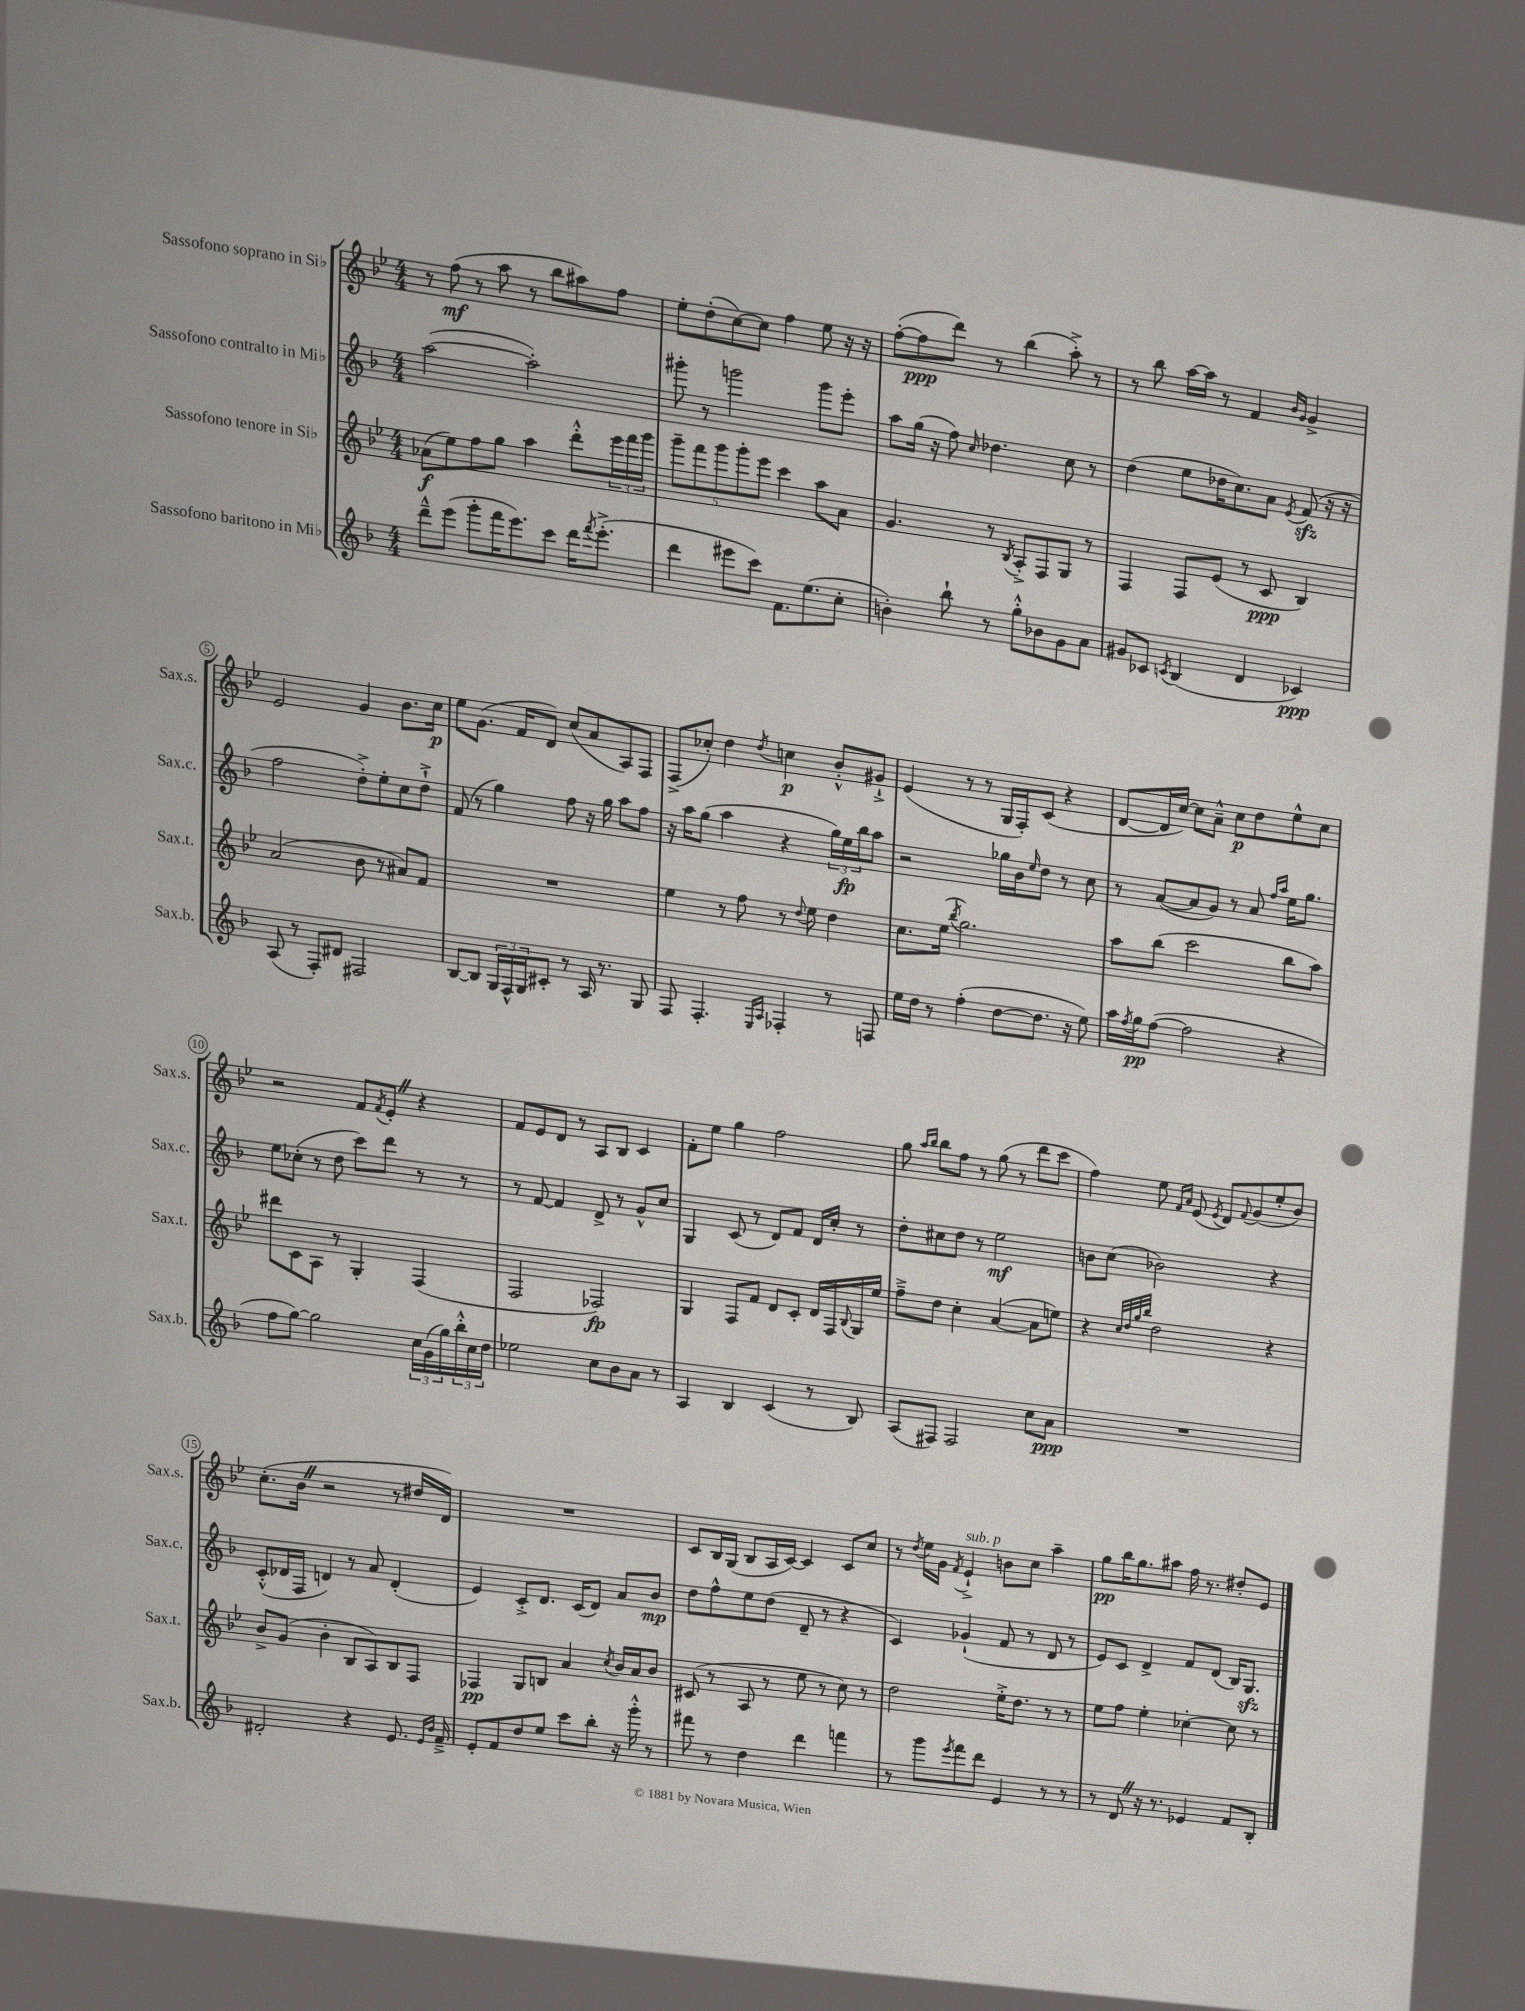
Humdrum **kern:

**kern	**dynam	**kern	**dynam	**kern	**dynam	**kern	**dynam
*part4	*part4	*part3	*part3	*part2	*part2	*part1	*part1
*staff4	*staff4	*staff3	*staff3	*staff2	*staff2	*staff1	*staff1
*I"Sassofono baritono in Mi♭	*	*I"Sassofono tenore in Si♭	*	*I"Sassofono contralto in Mi♭	*	*I"Sassofono soprano in Si♭	*
*I'Sax.b.	*	*I'Sax.t.	*	*I'Sax.c.	*	*I'Sax.s.	*
*clefG2	*	*clefG2	*	*clefG2	*	*clefG2	*
*k[b-]	*	*k[b-e-]	*	*k[b-]	*	*k[b-e-]	*
*M4/4	*	*M4/4	*	*M4/4	*	*M4/4	*
=1	=1	=1	=1	=1	=1	=1	=1
8ddd~^^\L	.	(8a-X\L	f	([2aa\	.	8r	.
(8eee\J	.	8ee-\)	.	.	.	(8ff\	mf
8ggg'\L	.	8ff\	.	.	.	8r	.
16fff\K	.	8gg\J	.	.	.	8aa\	.
8.eee\)	.	.	.	.	.	.	.
.	.	4aa\	.	2aa'\])	.	8r	.
8ccc\J	.	.	.	.	.	8bb-\L	.
16ddd\KL	.	8ddd'^^\L	.	.	.	8aa#X\)	.
8qfff/	.	.	.	.	.	.	.
(8.eee'^\J	.	.	.	.	.	.	.
.	.	24eee-\L	.	.	.	8ff\J	.
.	.	24fff\	.	.	.	.	.
.	.	24ggg\JJ	.	.	.	.	.
=2	=2	=2	=2	=2	=2	=2	=2
4ddd\	.	10ggg~\L	.	8ggg#X'\	.	8ee-'\L	.
.	.	10fff\	.	.	.	.	.
.	.	.	.	8r	.	(8dd'\	.
.	.	10ggg\	.	.	.	.	.
8eee#X\L	.	.	.	2gggn\	.	[8cc\)	.
.	.	10ggg'\	.	.	.	.	.
8ccc\J)	.	.	.	.	.	8cc\J]	.
.	.	10eee-\J	.	.	.	.	.
8.f\L	.	4ccc\	.	.	.	4ff\	.
(8.ee\	.	.	.	.	.	.	.
.	.	8aa\L	.	8ggg\L	.	8ee-\	.
8cc'\J	.	8a\J	.	8eee'\J	.	16r	.
.	.	.	.	.	.	16r	.
=3	=3	=3	=3	=3	=3	=3	=3
4bn'\)	.	4.g/	.	8aa\L	.	([8ff'\L	.
.	.	.	.	(16gg\Jk	.	8ff\]	ppp
.	.	.	.	16r	.	.	.
8bb-`\	.	.	.	8ff\)	.	8ddd\J)	.
.	.	.	.	16qqcc/	.	.	.
8r	.	8r	.	4.dd-X\	.	8r	.
.	.	8qB-/	.	.	.	.	.
8gg'^^\L	.	8A'^/L	.	.	.	(4bb-\	.
8b-X\	.	8F/	.	.	.	.	.
8g\	.	8G/J	.	8cc\	.	8aa'^\)	.
8a\J	.	8r	.	8r	.	8r	.
=4	=4	=4	=4	=4	=4	=4	=4
8g#X/L	.	4F/	.	(4dd\	.	8r	.
8c-X/J	.	.	.	.	.	8bb-\	.
8qcn/	.	.	.	.	.	.	.
(4B-/	.	8F/L	.	8ee\L	.	[16aa\LL	.
.	.	.	.	.	.	16aa\JJ]	.
.	.	(8e-/J	.	16dd-X\K	.	8r	.
.	.	.	.	8.cc\)	.	.	.
4d/	.	8r	.	.	.	4f/	.
.	.	8c/	ppp	8a\J	.	.	.
.	.	.	.	.	.	16qqb-/LL	.
.	.	.	.	8qe/	.	16qqg/JJ	.
4c-X/)	ppp	4B-/)	.	(8fzz/	.	4g^/	.
.	.	.	.	16r	.	.	.
.	.	.	.	16r	.	.	.
!!LO:LB:g=z
=5	=5	=5	=5	=5	=5	=5	=5
(8A/	.	(2a/	.	2ff\	.	2e-/	.
8r	.	.	.	.	.	.	.
8F'/L)	.	.	.	.	.	.	.
8d#X/J	.	.	.	.	.	.	.
2F#X/	.	8b-\	.	8dd'^\L)	.	4g/	.
.	.	8r	.	8ee'\	.	.	.
.	.	8a#X/L)	.	8cc\	.	8.b-\L	.
.	.	8f/J	.	8dd`^\J	.	.	.
.	.	.	.	.	.	16cc\Jk	p
=6	=6	=6	=6	=6	=6	=6	=6
[8B-/L	.	1r	.	(8f/	.	8ee-\L	.
8B-/J]	.	.	.	8r	.	(8.g\J	.
24G/LL	.	.	.	4gg\)	.	.	.
24F^^/	.	.	.	.	.	.	.
.	.	.	.	.	.	16f/KL	.
24G/J	.	.	.	.	.	.	.
8c#X'/J	.	.	.	.	.	8d/J)	.
8r	.	.	.	8ff\	.	(8cc/L	.
16A/	.	.	.	16r	.	8a/	.
8.r	.	.	.	16gg\	.	.	.
.	.	.	.	8aa\L	.	8A/)	.
8G/	.	.	.	8ff\J	.	8F/J	.
=7	=7	=7	=7	=7	=7	=7	=7
8F/	.	4ee-\	.	16r	.	(8F^/L	.
.	.	.	.	16aa\KL	.	.	.
4.F'/	.	.	.	(8gg\J	.	8cc-X'/J)	.
.	.	8r	.	4aa\	.	4dd\	.
.	.	8ff\	.	.	.	.	.
16qqE/LL	.	.	.	.	.	.	.
16qqA/JJ	.	.	.	.	.	8qdd/	.
4F-X'/	.	8r	.	4r	.	4ccn\	p
.	.	8qqdd/	.	.	.	.	.
.	.	8ee-\	.	.	.	.	.
8r	.	4dd\	.	24gg\LL)	.	8b-'^^/L	.
.	.	.	.	24ee\	fp	.	.
.	.	.	.	24bb-\J	.	.	.
8Fn/	.	.	.	8aa\J	.	8g#X`^/J	.
=8	=8	=8	=8	=8	=8	=8	=8
16ee\LL	.	8.cc\L	.	2r	.	(4e-/	.
16dd\JJ	.	.	.	.	.	.	.
8r	.	.	.	.	.	.	.
.	.	(16ee-\Jk	.	.	.	.	.
.	.	8qbb-/	.	.	.	.	.
(4ff'\	.	2.gg\)	.	.	.	8r	.
.	.	.	.	.	.	8r	.
[8dd\L	.	.	.	16gg-X\LL	.	16G/LL	.
.	.	.	.	16b-\J	.	16F'/J)	.
.	.	.	.	16qqee/	.	.	.
8.dd\J]	.	.	.	8dd\J	.	(8c/J	.
.	.	.	.	8r	.	4r	.
16r	.	.	.	.	.	.	.
8ee\)	.	.	.	8cc\	.	.	.
=9	=9	=9	=9	=9	=9	=9	=9
16aa\LL	.	8aa\L	.	8r	.	[8d/L	.
8qff/	.	.	.	.	.	.	.
16gg\J	pp	.	.	.	.	.	.
([8ff\J	.	(8bb-\J	.	([8a/L	.	16d/L]	.
.	.	.	.	.	.	[16cc/JJ)	.
2ff\]	.	2ccc\	.	8a/]	.	8cc\L]	.
.	.	.	.	8g/J)	.	8a~^^\J	.
.	.	.	.	8r	.	8cc\L	p
.	.	.	.	8a/	.	8dd\	.
.	.	.	.	16qqff/LL	.	.	.
.	.	.	.	16qqaa/JJ	.	.	.
4r	.	8bb-\L	.	16ee\KL	.	8ee-^^\	.
.	.	.	.	8.gg\J	.	.	.
.	.	8aa\J)	.	.	.	8cc\J	.
!!LO:LB:g=z
=10	=10	=10	=10	=10	=10	=10	=10
8ff\L	.	8ddd#X\L	.	8ee\L	.	2r	.
[8gg\J)	.	8c\	.	(8cc-X'\J	.	.	.
2gg\]	.	8A\J	.	8r	.	.	.
.	.	8r	.	8dd\	.	.	.
.	.	4G'/	.	8ccc\L)	.	8f/L	.
.	.	.	.	.	.	8qf/	.
.	.	.	.	8ddd\J	.	8e-'Z/J	.
24cc\LL	.	(4F/	.	8r	.	4r	.
(24g\	.	.	.	.	.	.	.
24gg\)	.	.	.	.	.	.	.
24bb-'^^\	.	.	.	8r	.	.	.
24cc\	.	.	.	.	.	.	.
24dd\JJ	.	.	.	.	.	.	.
=11	=11	=11	=11	=11	=11	=11	=11
2ee-X\	.	2F/	.	8r	.	8f/L	.
.	.	.	.	[8f/	.	8e-/	.
.	.	.	.	4f/]	.	8d/J	.
.	.	.	.	.	.	8r	.
8cc\L	.	2F-X/)	fp	8d^/	.	8A/L	.
8b-\	.	.	.	8r	.	8B-/J	.
8a\J	.	.	.	8g^^/L	.	4c/	.
8r	.	.	.	8cc/J	.	.	.
=12	=12	=12	=12	=12	=12	=12	=12
4A/	.	4G/	.	4G/	.	8f'\L	.
.	.	.	.	.	.	8ee-\J	.
4B-/	.	8F/L	.	(8c/	.	4gg\	.
.	.	8f/J	.	8r	.	.	.
(4c/	.	8d/L	.	8d/L)	.	2ff\	.
.	.	8c'/J	.	8f/J	.	.	.
8r	.	16d/LL	.	16d/LL	.	.	.
.	.	16F/	.	16cc'/JJ	.	.	.
.	.	8qqB-/	.	.	.	.	.
8B-/)	.	16G/	.	8r	.	.	.
.	.	16ee-/JJ	.	.	.	.	.
=13	=13	=13	=13	=13	=13	=13	=13
(8A/L	.	8ff~^\L	.	8dd'\L	.	8gg\	.
.	.	.	.	.	.	16qqaa/LL	.
.	.	.	.	.	.	16qqbb-/JJ	.
8F#X/J)	.	8dd\J	.	8cc#X\	.	8bb-\L	.
2F#/	.	4cc'\	.	8dd\J	.	8ff\J	.
.	.	.	.	8r	.	8r	.
.	.	([4a/	.	2ee\	mf	(8gg\	.
.	.	.	.	.	.	8r	.
8cc\L	.	8a\L]	.	.	.	8ddd\L	.
8a\J	ppp	8een\J)	.	.	.	8ccc\J	.
=14	=14	=14	=14	=14	=14	=14	=14
1r	.	4r	.	8bn\L	.	4ff\)	.
.	.	.	.	(8cc\J	.	.	.
.	.	32qqcc/LLL	.	.	.	.	.
.	.	32qqdd/	.	.	.	.	.
.	.	32qqgg/	.	.	.	.	.
.	.	32qqbb-/JJJ	.	.	.	.	.
.	.	2dd\	.	2b-X\)	.	8ee-\	.
.	.	.	.	.	.	16qqf/LL	.
.	.	.	.	.	.	16qqa/JJ	.
.	.	.	.	.	.	(8e-/	.
.	.	.	.	.	.	8qe-/	.
.	.	.	.	.	.	8d/L)	.
.	.	.	.	.	.	8qqf/	.
.	.	.	.	.	.	(8g/	.
.	.	4r	.	4r	.	8ee-'/	.
.	.	.	.	.	.	8b-/J)	.
!!LO:LB:g=z
=15	=15	=15	=15	=15	=15	=15	=15
2d#X'/	.	8b-^/L	.	(8c'^^/L	.	(8.cc'\L	.
.	.	(8g/J	.	16d-X/L	.	.	.
.	.	.	.	16F/JJ	.	16b-Z\Jk	.
.	.	4b-'\	.	4dn/)	.	2r	.
4r	.	8B-/L	.	8r	.	.	.
.	.	8A/)	.	8a/	.	.	.
8.e/	.	8B-/	.	(4d'/	.	8r	.
.	.	8F/J	.	.	.	16dd#X/LL	.
16qqe/LL	.	.	.	.	.	.	.
16qqb-/JJ	.	.	.	.	.	.	.
16f~^/	.	.	.	.	.	16d/JJ)	.
=16	=16	=16	=16	=16	=16	=16	=16
8e'/L	.	4F-X/	pp	4e/)	.	1r	.
8f/	.	.	.	.	.	.	.
8dd/	.	8G/L	.	8c'^/L	.	.	.
8ee/J	.	8Bn/J	.	8.d/J	.	.	.
8ccc\L	.	4a/	.	.	.	.	.
.	.	.	.	(16c/KL	.	.	.
8bb-'\J	.	.	.	8d/J)	.	.	.
.	.	8qcc/	.	.	.	.	.
16r	.	16b-/LL	.	8a/L	.	.	.
16ggg'^^\	.	16a/J	.	.	.	.	.
8r	.	8b-/J	.	8b-/J	mp	.	.
=17	=17	=17	=17	=17	=17	=17	=17
8fff#X\	.	(8c#X/	.	8dd\L	.	8c/L	.
8r	.	8r	.	8ff^^\	.	16B-/L	.
.	.	.	.	.	.	(16G/JJ	.
4dd\	.	8A/	.	8ee\	.	8B-/L	.
.	.	8r	.	(8dd\J	.	16A/L	.
.	.	.	.	.	.	[16c/JJ)	.
4ddd\	.	8ee-\	.	8d~/	.	4c/]	.
.	.	8r	.	8r	.	.	.
4fffn\	.	8cc\)	.	4r	.	8c/L	.
.	.	8r	.	.	.	8cc/J	.
=18	=18	=18	=18	=18	=18	=18	=18
8r	.	2dd\	.	4c/)	.	8r	.
.	.	.	.	.	.	8qdd/	.
8ggg\L	.	.	.	.	.	16ee-\LL	.
.	.	.	.	.	.	16g\JJ	.
8qeee/	.	.	.	.	.	8qf/	.
!	!	!	!	!	!	!LO:TX:a:i:t=sub. p	!
8fff\	.	.	.	(4g-X`/	.	4e-`^/	.
8ddd\J	.	.	.	.	.	.	.
4e/	.	16ee-'^\KL	.	8f/	.	8bn\L	.
.	.	8.dd\J	.	.	.	.	.
.	.	.	.	8r	.	8cc\J	.
8r	.	8r	.	8d/	.	4aa~\	.
8r	.	8r	.	8r	.	.	.
=19	=19	=19	=19	=19	=19	=19	=19
8r	.	8ee-\L	.	8e/L)	.	8gg\L	pp
8dZ/	.	8ff\J	.	8c/J	.	16bb-\K	.
.	.	.	.	.	.	8.gg\	.
16r	.	4ee-'\	.	4d^/	.	.	.
8.r	.	.	.	.	.	.	.
.	.	.	.	.	.	8aa#X\J	.
4e-X/	.	[4cc-X'\	.	8f/L	.	16ff\	.
.	.	.	.	.	.	8.r	.
.	.	.	.	(8d/J	.	.	.
8f/L	.	8cc-\]	.	16B-/KL)	.	8dd#X'/L	.
.	.	.	.	8.Gzz/J	.	.	.
8B-'/J	.	8r	.	.	.	8e-/J	.
==	==	==	==	==	==	==	==
*-	*-	*-	*-	*-	*-	*-	*-
